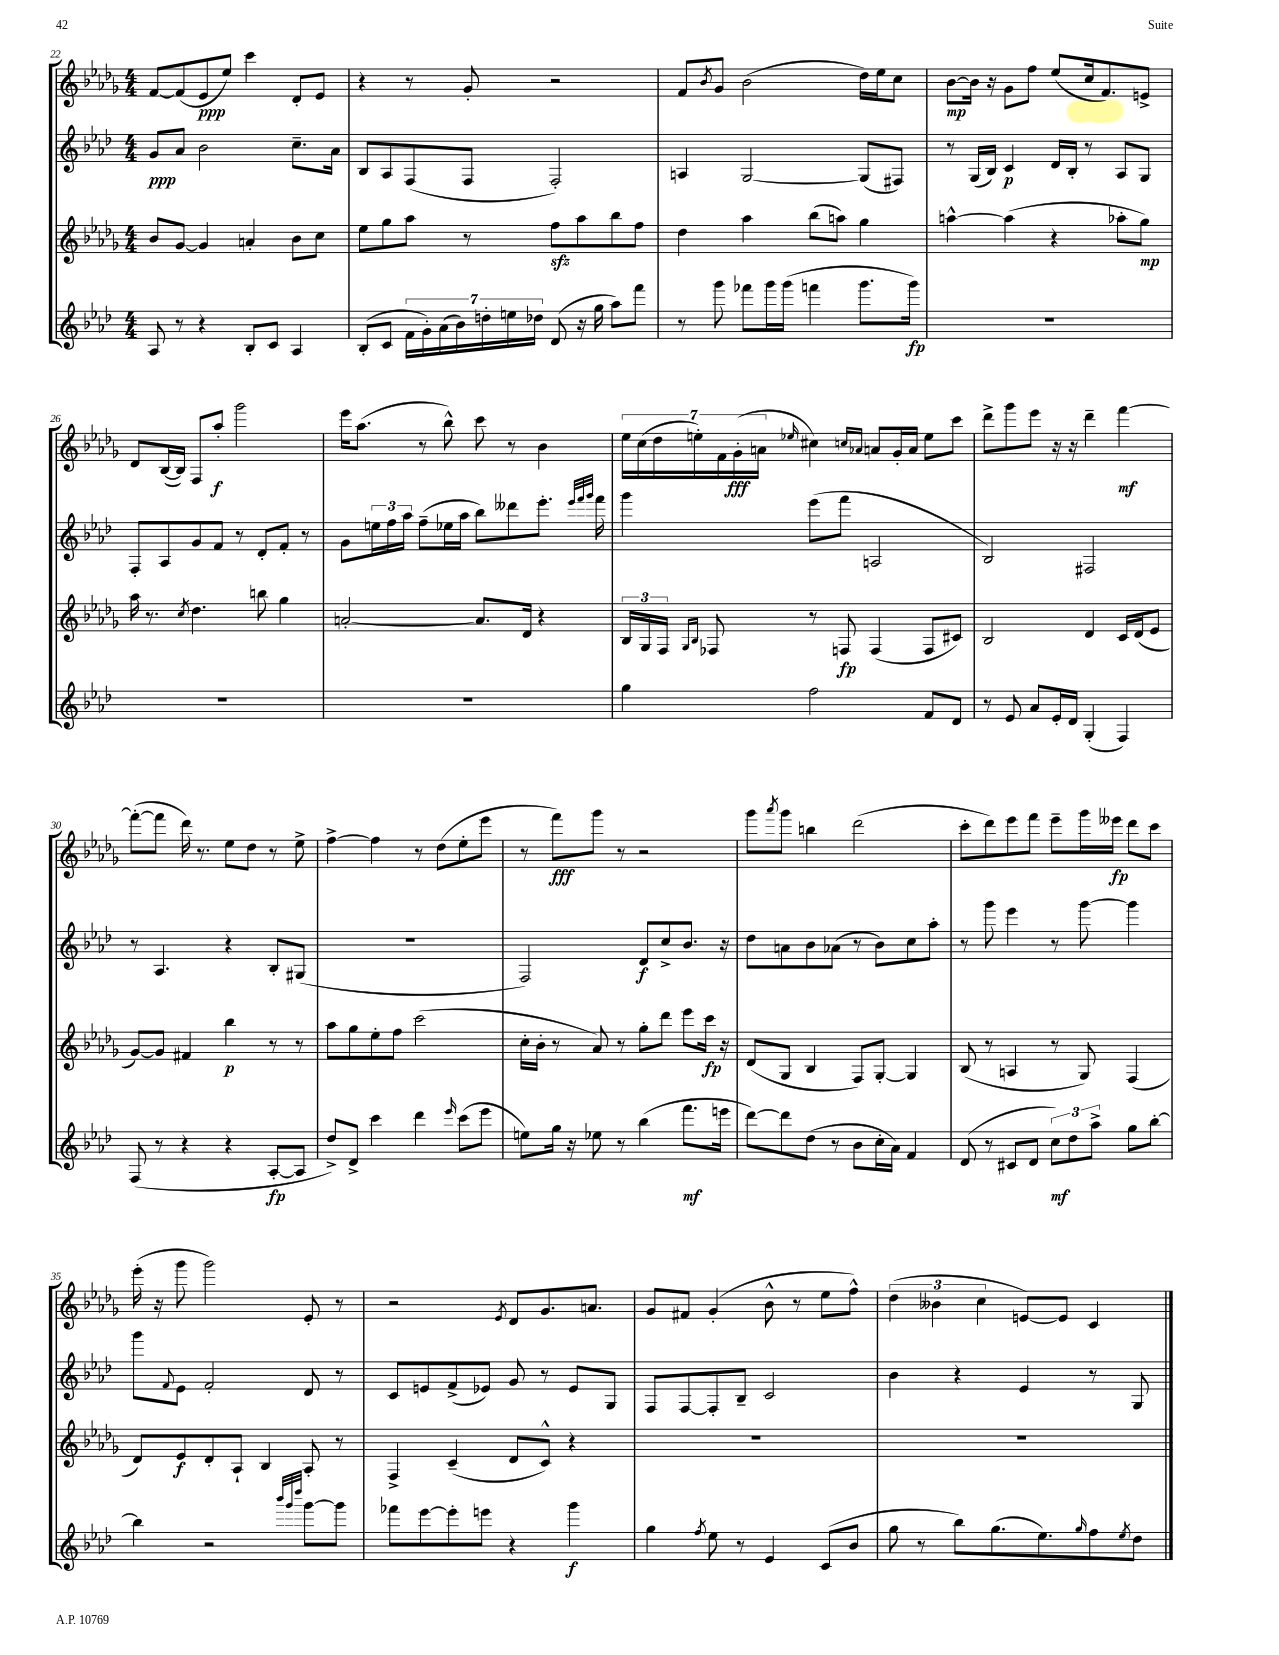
<<
\new StaffGroup <<
\new Staff = "s0" {
    \clef treble \key des \major \numericTimeSignature \time 4/4
    f'8~ f'8( ees'8\ppp ees''8) c'''4 des'8-. ees'8 |
    r4 r8 ges'8-. r2 |
    f'8 \acciaccatura { bes'8 } ges'8 bes'2( des''16) ees''16 c''8 |
    bes'8~\mp bes'16 r16 ges'8 f''8 ees''8( c''16 f'8.) e'8-> |
    des'8 bes16~( bes16) f8 aes''8-.\f ges'''2 |
    ees'''16 aes''8.( r8 bes''8-^) c'''8 r8 bes'4 |
    \tuplet 7/4 { ees''16 c''16( des''16 e''16-.) f'16 ges'16-.\fff( a'16 } \grace { ees''16 } cis''4) \grace { c''16 aes'16 } a'8 ges'16-. a'16 ees''8 c'''8 |
    des'''8-> ges'''8 ees'''8 r16 r16 des'''4-- f'''4~\mf |
    f'''8~-.( f'''8 des'''16) r8. ees''8 des''8 r8 ees''8-> |
    f''4~-> f''4 r8 des''8( ees''8-. ees'''8 |
    r8 f'''8\fff) ges'''8 r8 r2 |
    ges'''8 \acciaccatura { aes'''8 } ges'''8 b''4 des'''2( |
    c'''8-. des'''8) ees'''8 f'''8 ees'''8-- ges'''16 eeses'''16\fp des'''8 c'''8 |
    ees'''16-.( r16 ges'''8 ges'''2) ees'8-. r8 |
    r2 \acciaccatura { ees'8 } des'8 ges'8. a'8. |
    ges'8 fis'8 ges'4-.( bes'8-^ r8 ees''8 f''8-^) |
    \tuplet 3/2 { des''4( beses'4 c''4 } e'8~) e'8 c'4 \bar "|." |
}
\new Staff = "s1" {
    \clef treble \key aes \major \numericTimeSignature \time 4/4
    g'8\ppp aes'8 bes'2 c''8.-- aes'16 |
    bes8 aes8 f8( f8 f2-.) |
    a4 g2~ g8( fis8) |
    r8 g16( bes16) c'4\p des'16 bes16-. r8 aes8 g8 |
    f8-. aes8 g'8 f'8 r8 des'8-. f'8-. r8 |
    g'8 \tuplet 3/2 { e''16 f''16 aes''16 } f''8--( ees''16 aes''16 bes''8) deses'''8 ees'''8.-. \grace { ees'''32 f'''32 g'''32 } f'''16 |
    g'''4 ees'''8( f'''8 a2 |
    bes2) fis2 |
    r8 aes4. r4 bes8-. gis8( |
    R1 |
    f2) des'8\f c''8-> bes'8. r16 |
    des''8 a'8 bes'8 aes'8( r8 bes'8) c''8 aes''8-. |
    r8 g'''8 ees'''4 r8 g'''8~ g'''4 |
    g'''8 \appoggiatura { f'8 } ees'8 f'2-. des'8 r8 |
    c'8 e'8 f'8->( ees'8) g'8 r8 ees'8 g8 |
    f8 f8~ f8-. bes8-- c'2 |
    bes'4 r4 ees'4 r8 g8 \bar "|." |
}
\new Staff = "s2" {
    \clef treble \key des \major \numericTimeSignature \time 4/4
    bes'8 ges'8~ ges'4 a'4-. bes'8 c''8 |
    ees''8 ges''8 aes''8 r8 f''8\sfz aes''8 bes''8 f''8 |
    des''4 aes''4 bes''8( a''8) ges''4 |
    a''4~-^ a''4( r4 aes''8-. ges''8\mp) |
    aes''16 r8. \acciaccatura { c''8 } des''4. b''8 ges''4 |
    a'2~-. a'8. des'16 r4 |
    \tuplet 3/2 { bes16 ges16 f16 } \grace { ges16 bes16 } fes8 r8 f8\fp f4( f8 cis'8) |
    bes2 des'4 c'16 des'16( ees'8 |
    ges'8~) ges'8 fis'4 bes''4\p r8 r8 |
    aes''8 ges''8 ees''8-. f''8 c'''2( |
    c''16-. bes'16-. r8 aes'8) r8 ges''8-. des'''8 ees'''8 c'''16\fp r16 |
    des'8( ges8 bes4 f8) ges8~-. ges4 |
    bes8( r8 a4 r8 ges8) f4( |
    des'8) ees'8\f des'8-. aes8-! bes4 aes8-. r8 |
    f4-> c'4--( des'8 c'8-^) r4 |
    R1 |
    R1 \bar "|." |
}
\new Staff = "s3" {
    \clef treble \key aes \major \numericTimeSignature \time 4/4
    aes8 r8 r4 bes8-. c'8 aes4 |
    bes8-.( c'8 \tuplet 7/4 { f'16 g'16-.) aes'16( bes'16) d''16-. e''16 des''16 } des'8( r16 g''16 aes''8) f'''8 |
    r8 g'''8 fes'''8 g'''16 g'''16( f'''4 g'''8. g'''16\fp) |
    R1 |
    R1 |
    R1 |
    g''4 f''2 f'8 des'8 |
    r8 ees'8 aes'8 ees'16-. des'16 g4-.( f4) |
    f8( r8 r4 r4 aes8~-.\fp aes8 |
    des''8->) des'8-> c'''4 des'''4 \grace { ees'''16 } c'''8( ees'''8 |
    e''8) g''16 r16 ees''8 r8 bes''4( f'''8.\mf e'''16 |
    des'''8~) des'''8 des''8( r8 bes'8 c''16-. aes'16) f'4 |
    des'8( r8 cis'8 des'8 \tuplet 3/2 { c''8\mf) des''8 aes''8-> } g''8 bes''8~-. |
    bes''4 r2 \grace { bes'''32 g'''32 des''''32 } g'''8~ g'''8 |
    fes'''8 ees'''8~ ees'''8-. e'''8 r4 g'''4\f |
    g''4 \acciaccatura { f''8 } ees''8 r8 ees'4 c'8( bes'8 |
    g''8 r8 bes''8) g''8.( ees''8.) \grace { g''16 } f''8 \acciaccatura { ees''8 } des''8 \bar "|." |
}
>>
>>
\layout { \context { \Score currentBarNumber = #22 } }
